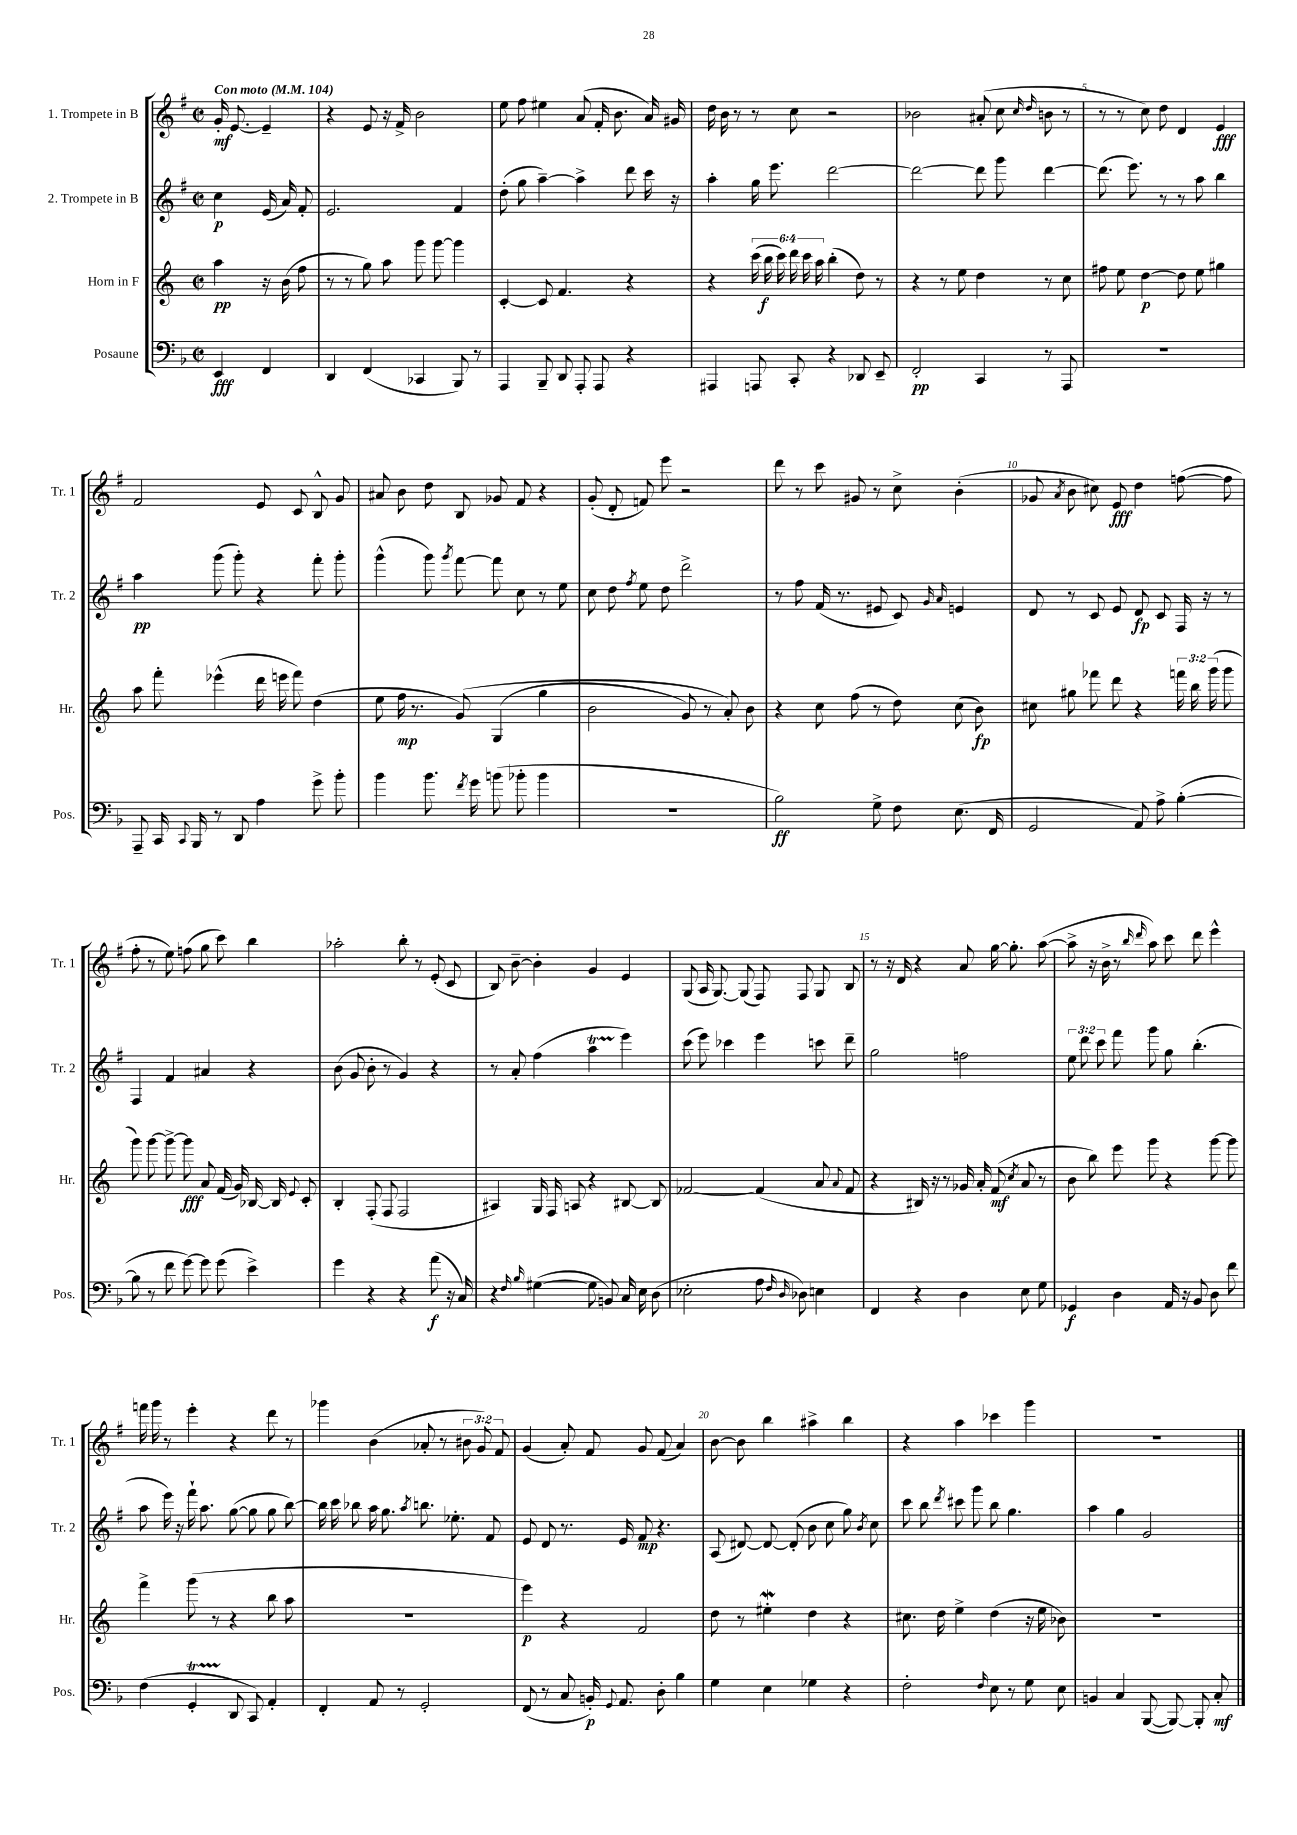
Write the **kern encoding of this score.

**kern	**kern	**kern	**kern
*staff4	*staff3	*staff2	*staff1
*clefF4	*clefG2	*clefG2	*clefG2
*k[b-]	*k[]	*k[f#]	*k[f#]
*M2/2	*M2/2	*M2/2	*M2/2
*met(c|)	*met(c|)	*met(c|)	*met(c|)
*MM104	*MM104	*MM104	*MM104
4EE	4aa	4cc	16g'
.	.	.	[8.e
4FF	16r	(16e	4e~]
.	(16b	16a)	.
.	8ff	8f#'	.
=	=	=	=
4DD	8r	2.e	4r
.	8r	.	.
(4FF	8gg)	.	8e
.	8aa	.	16r
.	.	.	16f#^
4CC-	8ggg	.	2b
.	[8ggg	.	.
8BBB-)	4ggg]	4f#	.
8r	.	.	.
=	=	=	=
4AAA	[4c'	(8dd'	8ee
.	.	8gg	8ff#
8BBB-~	8c]	[4aa~)	4ee#
8DD	4.f	.	.
8AAA'	.	4aa^]	(8a
8AAA	.	.	16f#'
.	.	.	8.b
4r	4r	8ddd	.
.	.	16ccc	16a)
.	.	16r	16g#
=	=	=	=
4AAA#	4r	4aa'	16dd
.	.	.	16b
.	.	.	8r
8AAA	(24ccc	16gg	8r
.	24bb	.	.
.	.	8.eee	.
.	24ccc)	.	.
8CC'	24ddd	.	8cc
.	24ccc	.	.
.	24aa	.	.
4r	(4bb'	[2ddd	2r
8DD-	8dd)	.	.
8EE~	8r	.	.
=	=	=	=
2FF'	4r	2ddd_	2b-
.	8r	.	.
.	8ee	.	.
4CC	4dd	8ddd]	(8a#'
.	.	8ggg	8cc
.	.	.	16qqcc
.	.	.	16qqdd
8r	8r	[4ddd	8b
8AAA	8cc	.	8r
=	=	=	=
1r	8ff#	(8.ddd]	8r
.	8ee	.	8r
.	.	8.eee)	.
.	[4dd	.	8cc)
.	.	8r	8dd
.	8dd]	8r	4d
.	8ee	8aa	.
.	4gg#	4bb	4e
=	=	=	=
8AAA~	8aa	4aa	2f#
16CC	8fff'	.	.
8qqCC	.	.	.
16BBB-	.	.	.
8r	(4eee-^^	(8ggg	.
8DD	.	8ggg')	.
4A	16ddd	4r	8e
.	16eee	.	.
.	8fff)	.	8c
8g^	(4dd	8fff#'	8B^^
8b-'	.	8ggg'	8g
=	=	=	=
4b-	8ee	(4ggg^^	8a#
.	16ff	.	8b
.	8.r	.	.
8.b-	.	8ggg)	8dd
.	.	8qggg	.
.	&(8g)	[8fff#	8B
8qf	.	.	.
16g	.	.	.
(8b	(4G	8fff#]	8g-
8b-'	.	8cc	8f#
4b-	4gg	8r	4r
.	.	8ee	.
=	=	=	=
1r	2b	8cc	(8g'
.	.	8dd	8d'
.	.	8qff#	.
.	.	8ee	8f)
.	.	8dd	8eee
.	8g)	2ddd^	2r
.	8r	.	.
.	8a'&)	.	.
.	8b	.	.
=	=	=	=
2B-)	4r	8r	8ddd
.	.	8ff#	8r
.	8cc	(16f#	8ccc
.	.	8.r	.
.	(8ff	.	8g#
8G^	8r	8e#	8r
8F	8dd)	8c)	8cc^
.	.	16qqg	.
.	.	16qqa	.
(8.E	(8cc	4e	(4b'
.	8b)	.	.
16FF	.	.	.
=	=	=	=
2GG	8cc#	8d	8g-
.	.	.	8qa
.	8gg#	8r	8b
.	8fff-	8c	8cc#)
.	8ddd	8e	8e
8AA)	4r	8d	4dd
8A^	.	8c	.
([4B-'	24fff	16F#	([8ff
.	24bb	.	.
.	.	16r	.
.	(24ggg	.	.
.	8ggg	8r	8ff]
=	=	=	=
8B-]	8ggg)	4F#	8ff#'
8r	[8ggg	.	8r
8f	8ggg^_	4f#	8ee)
[8g)	8ggg]	.	(8ff
8g]	8a	4a#	8gg
(8g	(16f	.	8ccc)
.	16g)	.	.
4e^)	[16B-	4r	4bb
.	16B-]	.	.
.	8qqe	.	.
.	8c'	.	.
=	=	=	=
4g	4B'	(8b	2aa-'
.	.	8g	.
4r	(8F'	8b'	.
.	8F	8r	.
4r	2F	4g)	8bb'
.	.	.	8r
(8a	.	4r	(8e'
16r	.	.	8c
16C)	.	.	.
=	=	=	=
4r	4A#)	8r	8B)
.	.	8a'	[8b~
16qqF	.	.	.
16qqB-	.	.	.
([4G#	16G	(4ff#	4b']
.	16F	.	.
.	8A	.	.
8G#]	4r	4aa	4g
8BB)	.	.	.
16C	[8B#	4eee)	4e
16E	.	.	.
(8D	8B#]	.	.
=	=	=	=
2E-'	[2f-	(8ccc	(8G
.	.	8eee)	16A
.	.	.	[8.G)
.	.	4ccc-	.
.	.	.	(8G]
8A	(4f-]	4eee	8F#)
16qqF	.	.	.
16qqD	.	.	.
8D-)	.	.	8F#
4E	8a	8ccc	8G
.	8qqa	.	.
.	8f-	8ddd~	8B
=	=	=	=
4FF	4r	2gg	8r
.	.	.	16r
.	.	.	16d
4r	16B#)	.	4r
.	16r	.	.
.	8r	.	.
4D	16g-	2ff	8a
.	16a'	.	.
.	(8f	.	[16gg
.	.	.	8.gg']
.	8qcc	.	.
8E	8a	.	.
8G	8r	.	([8aa
=	=	=	=
4GG-	8b	12ee	8aa^]
.	.	12ddd	.
.	8bb)	.	16r
.	.	12ccc	.
.	.	.	16b^
4D	8eee	8fff#	8r
.	.	.	16qqbb
.	.	.	16qqddd
.	8ggg	8ggg	8aa)
16AA	4r	8gg	8ccc
16r	.	.	.
8BB-	.	(4.bb'	8ddd
8D	[8ggg	.	4eee^^
8f	8ggg]	.	.
=	=	=	=
(4F	4fff^	8aa	16fff
.	.	.	16ggg
.	.	16eee)	8r
.	.	16r	.
4GG'	(8ggg	16fff#`	4eee'
.	.	8.aa	.
.	8r	.	.
8DD	4r	([8gg	4r
8CC)	.	8gg]	.
4AA'	8bb	8gg	8ddd
.	8aa	[8bb)	8r
=	=	=	=
4FF'	1r	16bb]	4ggg-
.	.	16ccc	.
.	.	8bb-	.
8AA	.	16aa	(4b
.	.	8.gg	.
8r	.	.	.
.	.	8qaa	.
2GG'	.	8.bb	8a-'
.	.	.	8r
.	.	8.ee-'	.
.	.	.	12b#
.	.	.	12g)
.	.	8f#	.
.	.	.	12f#
=	=	=	=
(8FF	4eee)	8e	(4g
8r	.	8d	.
8C	4r	8.r	8a')
16BB')	.	.	8f#
8qqGG	.	.	.
8.AA	.	16e	.
.	2f	8f#	8g
8D'	.	4.r	(8f#
4B-	.	.	4a)
=	=	=	=
4G	8dd	(8A	[8b
.	8r	[8d#)	8b]
4E	4ee#'	8d#_	4bb
.	.	(8d#']	.
4G-	4dd	8b	4aa#^
.	.	8cc	.
4r	4r	8gg)	4bb
.	.	8qb	.
.	.	8cc	.
=	=	=	=
2F'	8.cc#	8ccc	4r
.	.	8bb	.
.	16dd	.	.
.	.	8qddd	.
.	4ee^	8ccc#	4aa
.	.	8ggg	.
16qqF	.	.	.
8E	(4dd	8bb	4ccc-
8r	.	4.gg	.
8G	16r	.	4ggg
.	16ee	.	.
8E	8b-)	.	.
=	=	=	=
4BB	1r	4aa	1r
4C	.	4gg	.
([8BBB-	.	2g	.
8BBB-_)	.	.	.
8BBB-']	.	.	.
8C'	.	.	.
==	==	==	==
*-	*-	*-	*-
